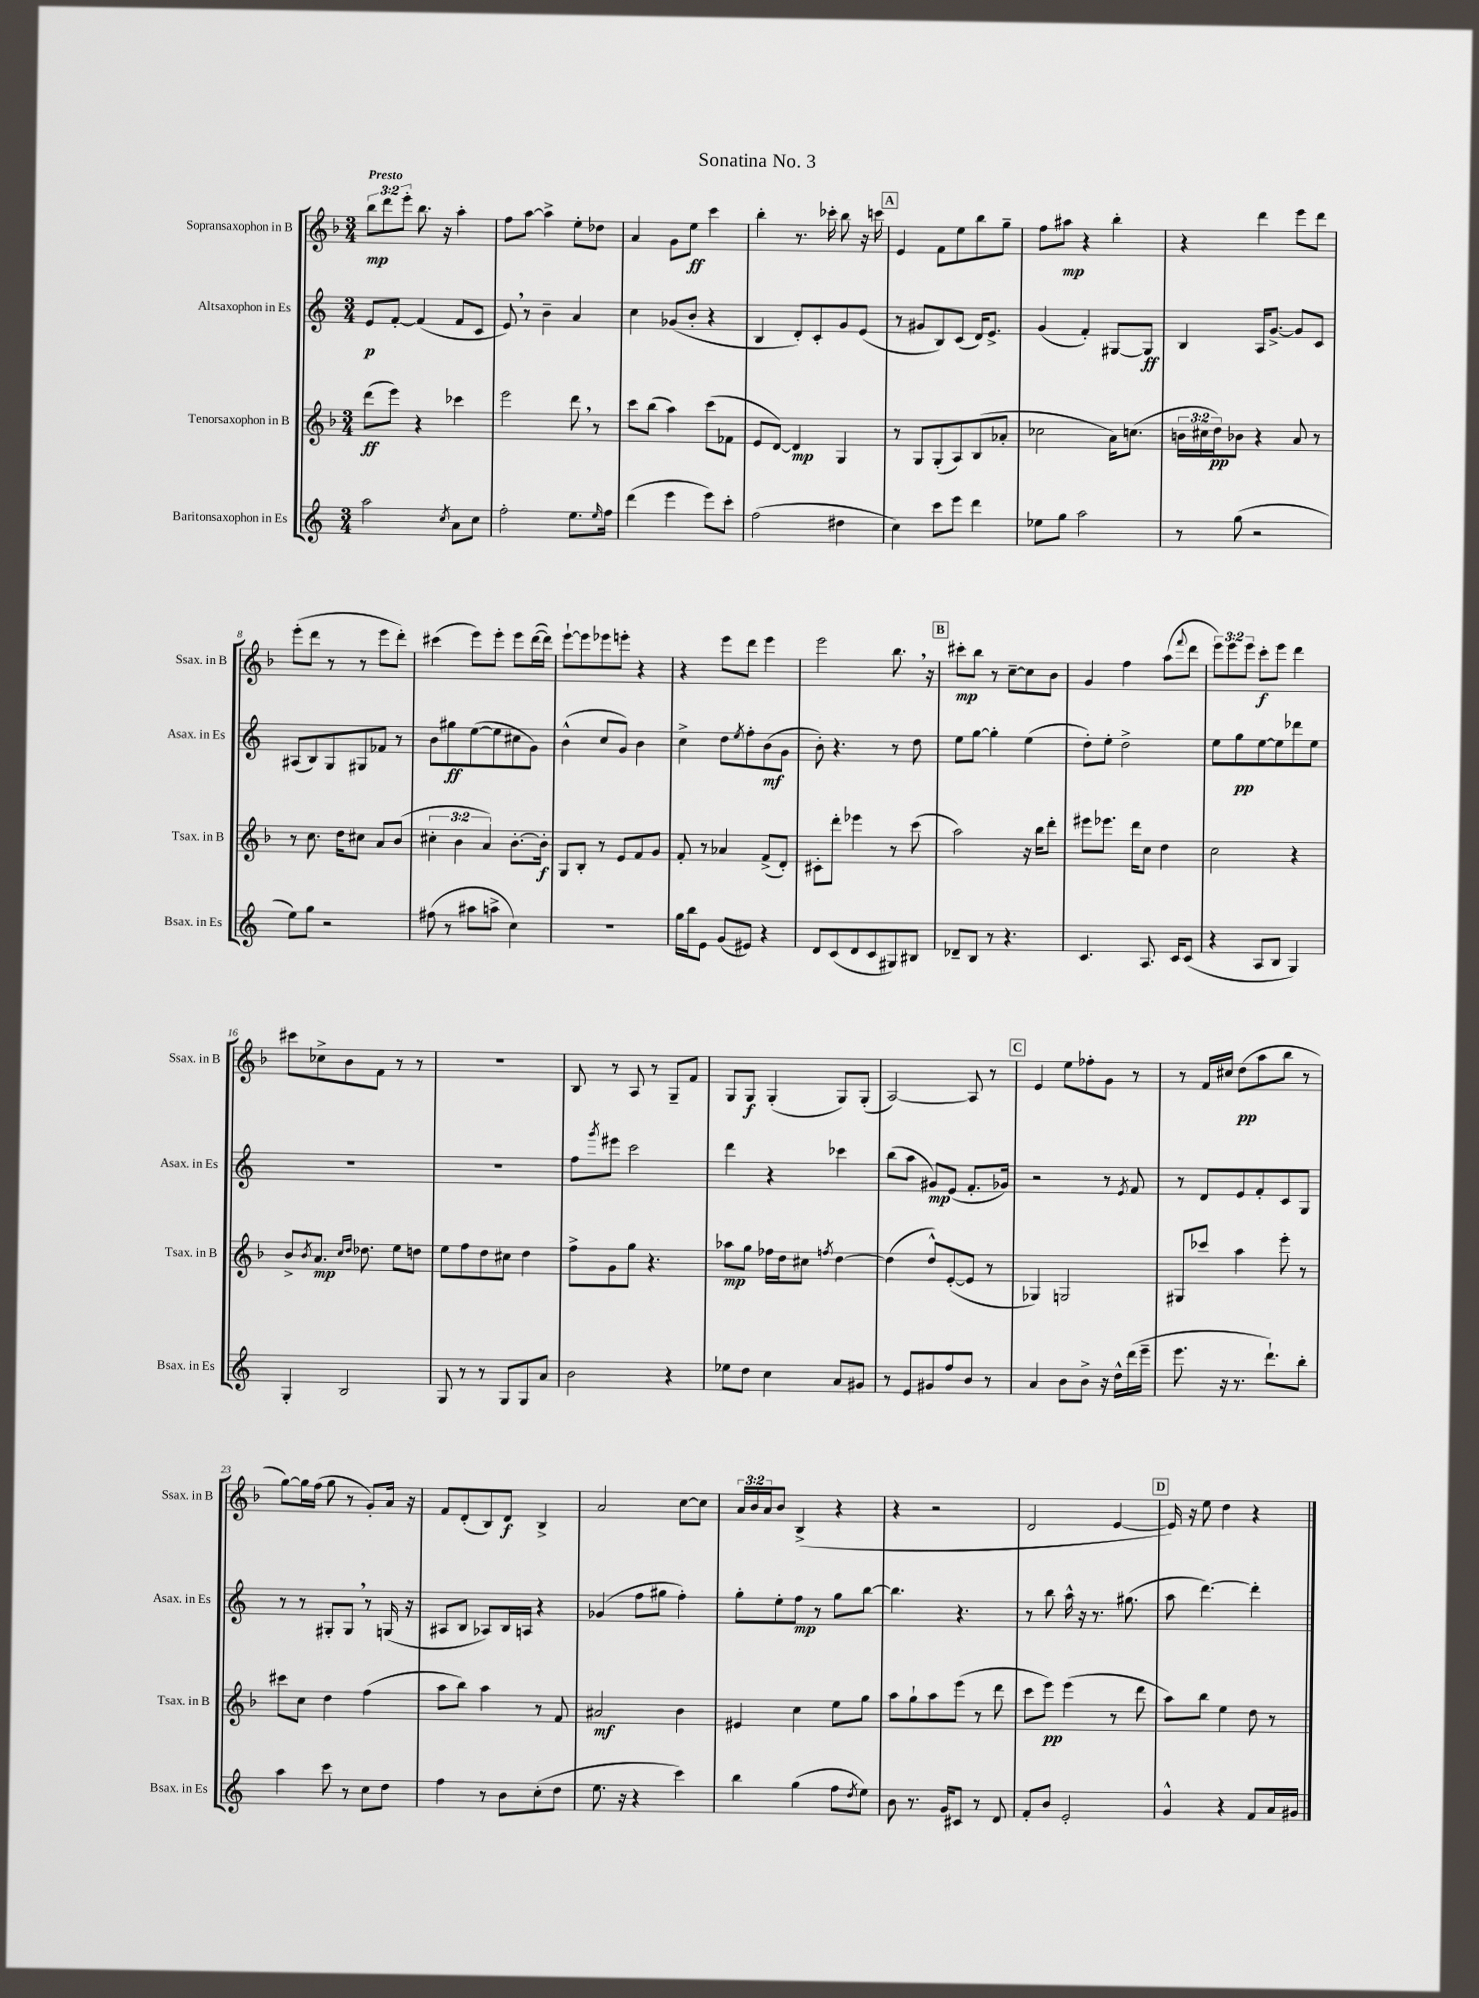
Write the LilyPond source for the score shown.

\header { title = "Sonatina No. 3" }
<<
\new StaffGroup <<
\new Staff = "s0" \with { instrumentName = "Sopransaxophon in B" shortInstrumentName = "Ssax. in B" } {
    \clef treble \key f \major \numericTimeSignature \time 3/4 \override Staff.TupletNumber.text = #tuplet-number::calc-fraction-text \tempo "Presto"
    \tuplet 3/2 { bes''8\mp d'''8 e'''8-. } bes''8. r16 a''4-. |
    f''8 a''8~ a''4-> e''8-. des''8 |
    a'4 g'8 e''8\ff c'''4 |
    bes''4-. r8. ces'''16-. bes''8 r16 c'''16 |
    \mark \markup { \box "A" } e'4 f'8 e''8 bes''8 g''8-- |
    f''8 ais''8\mp r4 bes''4-. |
    r4 d'''4 e'''8 d'''8 |
    e'''8-.( d'''8 r8 r8 e'''8 d'''8-.) |
    cis'''4( e'''8) e'''8-. e'''8 d'''16~( d'''16) |
    e'''8~-! e'''8 ees'''8 e'''8-. r4 |
    r4 e'''8 d'''8 e'''4 |
    e'''2 bes''8. \breathe r16 |
    \mark \markup { \box "B" } cis'''8-.\mp bes''8 r8 c''8~-- c''8 bes'8 |
    g'4 f''4 a''8( \appoggiatura { f'''8 } d'''8 |
    \tuplet 3/2 { e'''8) e'''8 e'''8 } c'''8-.\f e'''8 d'''4 |
    cis'''8 ces''8-> bes'8 f'8 r8 r8 |
    R2. |
    bes8 r8 a8 r8 g8-- f'8 |
    g8 g8\f g4-.( g8) g8-.( |
    a2~) a8 r8 |
    \mark \markup { \box "C" } e'4 e''8 fes''8-. g'8 r8 |
    r8 f'16 cis''16 d''8\pp( a''8 bes''8 r8 |
    g''8~) g''16 f''16( g''8 r8 g'8-.) a'16 r16 |
    f'8 d'8-.( bes8) d'8\f bes4-> |
    a'2 c''8~ c''8 |
    \tuplet 3/2 { a'16 bes'16 a'16 } bes'8 bes4->( r4 |
    r4 r2 |
    d'2 e'4~ |
    \mark \markup { \box "D" } e'16) r16 e''8 d''4 r4 \bar "|." |
}
\new Staff = "s1" \with { instrumentName = "Altsaxophon in Es" shortInstrumentName = "Asax. in Es" } {
    \clef treble \key c \major \numericTimeSignature \time 3/4
    e'8\p f'8~-. f'4( f'8 c'8 |
    e'8) \breathe r8 b'4-- a'4 |
    c''4 ges'8( b'8-. r4 |
    b4 d'8-.) c'8-. g'8 e'8( |
    \mark \markup { \box "A" } r8 gis'8 b8) c'8( d'16) e'8.-> |
    g'4( f'4-.) gis8~ gis8\ff |
    b4 a16 g'8.~-> g'8 c'8 |
    ais8( b8) g8 gis8 fes'8 r8 |
    b'8 gis''8\ff e''8~( e''8 cis''8 g'8) |
    b'4-^( c''8 g'8) b'4 |
    c''4-> d''8 \acciaccatura { e''8 } f''8-. b'8\mf( g'8 |
    b'8-.) r4. r8 d''8 |
    \mark \markup { \box "B" } e''8 g''8~ g''4-. e''4( |
    d''8-.) e''8-. d''2-> |
    e''8 g''8\pp e''8~ e''8 des'''8 e''8 |
    R2. |
    R2. |
    f''8 \acciaccatura { g'''8 } eis'''8 c'''2 |
    d'''4 r4 ces'''4 |
    b''8( a''8 gis'8\mp) e'8( f'8.-. ges'16) |
    \mark \markup { \box "C" } r2 r8 \acciaccatura { e'8 } f'8 |
    r8 d'8 e'8 f'8-. c'8 g8 |
    r8 r8 gis8-. gis8 \breathe r8 g16( r16 |
    ais8 b8 aes8) b16 a16 r4 |
    ges'4( f''8 gis''8 f''4-.) |
    g''8-. e''8-. f''8\mp r8 g''8 b''8~ |
    b''4. r4. |
    r8 b''8 a''16-^ r16 r8. gis''8.( |
    \mark \markup { \box "D" } a''8 d'''4.~) d'''4-. \bar "|." |
}
\new Staff = "s2" \with { instrumentName = "Tenorsaxophon in B" shortInstrumentName = "Tsax. in B" } {
    \clef treble \key f \major \numericTimeSignature \time 3/4 \override Staff.TupletNumber.text = #tuplet-number::calc-fraction-text
    d'''8\ff( e'''8) r4 ces'''4 |
    e'''2 d'''8 \breathe r8 |
    c'''8 bes''8( a''4) c'''8( fes'8 |
    e'8 d'8~) d'4\mp g4 |
    \mark \markup { \box "A" } r8 g8 g8-.( a8) bes8( aes'8-. |
    ces''2 a'16) c''8.( |
    \tuplet 3/2 { b'16 cis''16 d''16\pp) } bes'8 r4 a'8 r8 |
    r8 c''8. d''16 cis''8 a'8 bes'8( |
    \tuplet 3/2 { cis''4-. bes'4 a'4) } bes'8.~-. bes'16-.\f |
    g8 bes8-. r8 e'8 f'8 g'8 |
    f'8-. r8 aes'4 f'8->( d'8-.) |
    cis'8-. d'''8-. ees'''4 r8 c'''8( |
    \mark \markup { \box "B" } a''2) r16 bes''16 d'''8-. |
    eis'''8 ees'''8. d'''16 c''8 d''4 |
    c''2 r4 |
    bes'8-> \acciaccatura { bes'8 } a'8.\mp \grace { c''16 d''16 } des''8. e''8 d''8 |
    e''8 f''8 d''8 cis''8 d''4 |
    f''8-> g'8 g''8 r4. |
    aes''8\mp g''8 fes''16 d''16 cis''8 \acciaccatura { f''8 } d''4~ |
    d''4( d''8-^) e'8~-.( e'8 r8 |
    \mark \markup { \box "C" } ges4) g2 |
    gis8 ces'''8 a''4 e'''8-. r8 |
    cis'''8 c''8 d''4 f''4( |
    a''8 bes''8) a''4 r8 f'8 |
    ais'2\mf bes'4 |
    eis'4 c''4 e''8 g''8 |
    a''8 g''8-! a''8 e'''8( r8 d'''8 |
    c'''8 e'''8\pp) e'''4( r8 d'''8 |
    \mark \markup { \box "D" } a''8) bes''8 e''4 d''8 r8 \bar "|." |
}
\new Staff = "s3" \with { instrumentName = "Baritonsaxophon in Es" shortInstrumentName = "Bsax. in Es" } {
    \clef treble \key c \major \numericTimeSignature \time 3/4
    a''2 \acciaccatura { c''8 } a'8 c''8 |
    f''2-. e''8. \grace { e''16 } f''16 |
    d'''4( e'''4 e'''8) c'''8-. |
    f''2( dis''4 |
    \mark \markup { \box "A" } c''4) c'''8 e'''8 d'''4 |
    ees''8 g''8 a''2 |
    r8 g''8( r2 |
    e''8) g''8 r2 |
    fis''8( r8 ais''8 a''8-> c''4) |
    R2. |
    g''16 b''16 e'8 g'8( eis'8) r4 |
    d'8 c'8( d'8 c'8 gis8) bis8 |
    \mark \markup { \box "B" } des'8-- b8 r8 r4. |
    c'4. a8. c'16 c'8( |
    r4 a8 b8 g4) |
    g4-. b2 |
    g8 r8 r8 g8 g8 a'8 |
    b'2 r4 |
    ees''8 d''8 c''4 a'8 gis'8 |
    r8 e'8 gis'8 f''8 b'8 r8 |
    \mark \markup { \box "C" } a'4 b'8 b'8-> r16 d''16-^ d'''16( e'''16-- |
    e'''8. r16 r8. d'''8.-!) b''8-. |
    a''4 c'''8 r8 c''8 d''8 |
    f''4 r8 b'8 c''8-.( d''8 |
    e''8. r16 r4 c'''4) |
    b''4 g''4( f''8 \acciaccatura { d''8 } e''8) |
    b'8 r8. g'16 cis'8 r8 d'8 |
    f'8-. b'8 e'2-. |
    \mark \markup { \box "D" } g'4-^ r4 f'8 a'16 gis'16 \bar "|." |
}
>>
>>
